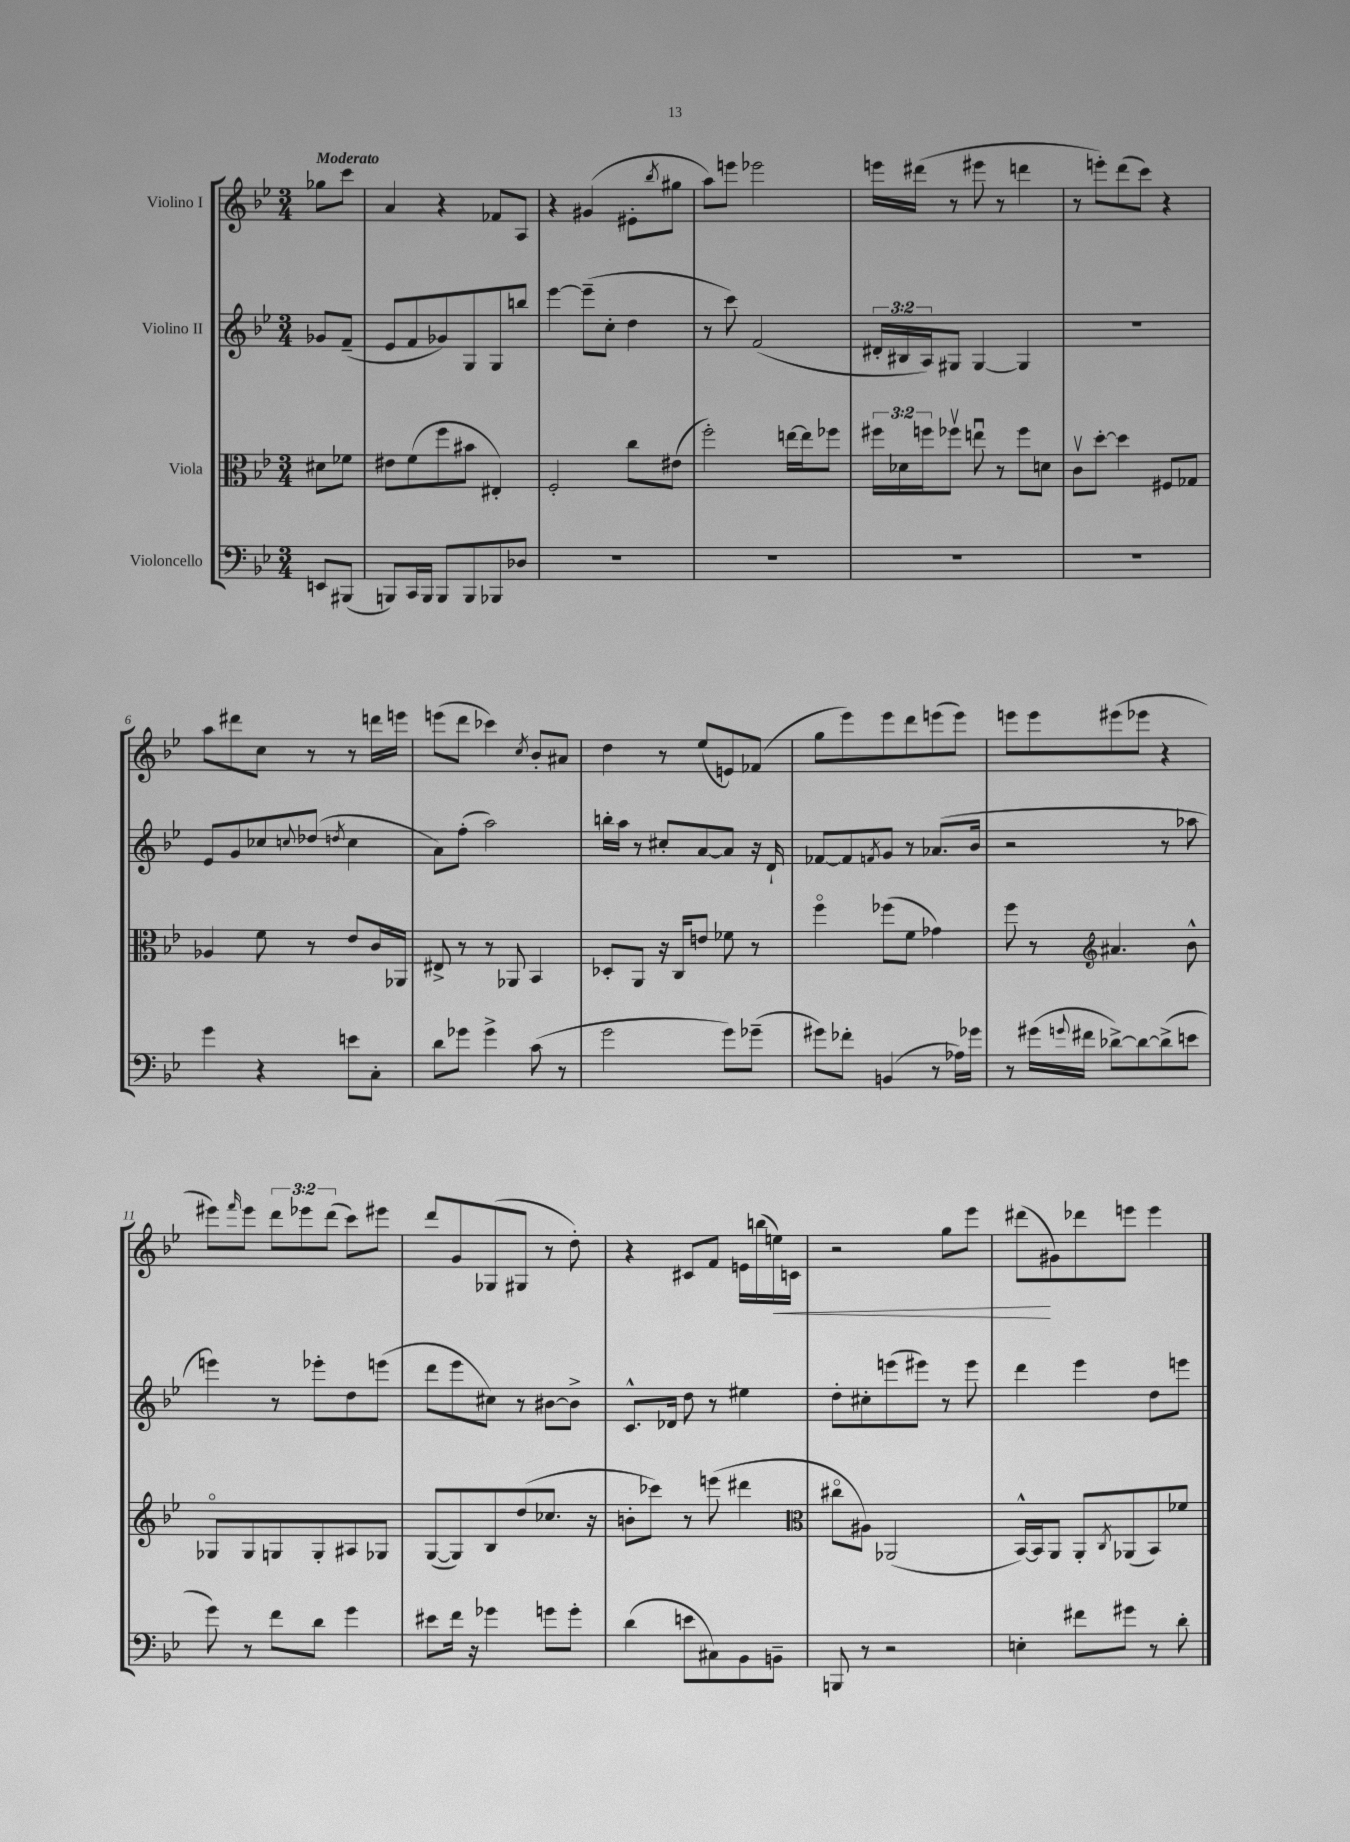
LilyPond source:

<<
\new StaffGroup <<
\new Staff = "s0" \with { instrumentName = "Violino I" } {
    \clef treble \key bes \major \numericTimeSignature \time 3/4 \override Staff.TupletNumber.text = #tuplet-number::calc-fraction-text \partial 4 \tempo "Moderato"
    ges''8 c'''8 |
    a'4 r4 fes'8 a8 |
    r4 gis'4( eis'8-. \acciaccatura { bes''8 } gis''8 |
    a''8) e'''8 ees'''2 |
    e'''16 dis'''16( r8 eis'''8 r8 d'''4 |
    r8 e'''8-.) d'''8( c'''8) r4 |
    a''8 dis'''8 c''8 r8 r8 d'''16 e'''16 |
    e'''8( d'''8 ces'''4) \acciaccatura { c''8 } bes'8-. ais'8 |
    d''4 r8 ees''8( e'8) fes'8( |
    g''8 ees'''8) ees'''8 d'''8 e'''8( e'''8) |
    e'''8 e'''8 eis'''8( ees'''8 r4 |
    eis'''8) \grace { f'''16 } eis'''8 \tuplet 3/2 { d'''8 ees'''8 d'''8( } c'''8) eis'''8 |
    d'''8 g'8 ges8( gis8 r8 d''8-.) |
    r4 cis'8 f'8 e'16 b''16( e''16\<) c'16 |
    r2 g''8 ees'''8 |
    dis'''8\!( gis'8) des'''8 e'''8 e'''4 \bar "|." |
}
\new Staff = "s1" \with { instrumentName = "Violino II" } {
    \clef treble \key bes \major \numericTimeSignature \time 3/4 \override Staff.TupletNumber.text = #tuplet-number::calc-fraction-text \partial 4
    ges'8 f'8--( |
    ees'8 f'8 ges'8) g8 g8 b''8 |
    ees'''4~ ees'''8--( c''8-. d''4 |
    r8 c'''8) f'2( |
    \tuplet 3/2 { dis'16-. bis16 a16) } gis8 gis4~ gis4 |
    R2. |
    ees'8 g'8 ces''8 \appoggiatura { c''8 } des''8( \acciaccatura { d''8 } c''4 |
    a'8) f''8-.( a''2) |
    b''16-. a''16 r8 cis''8-. a'8~ a'8 r16 d'16-! |
    fes'8~ fes'8 \acciaccatura { f'8 } g'8 r8 aes'8.( bes'16 |
    r2 r8 aes''8 |
    e'''4) r8 ees'''8-. d''8 e'''8( |
    d'''8 ees'''8 cis''8) r8 bis'8~ bis'8-> |
    c'8.-^ des'16 d''8 r8 eis''4 |
    d''8-. cis''8-. e'''8( eis'''8) r8 eis'''8 |
    d'''4 ees'''4 d''8 e'''8 \bar "|." |
}
\new Staff = "s2" \with { instrumentName = "Viola" } {
    \clef alto \key bes \major \numericTimeSignature \time 3/4 \override Staff.TupletNumber.text = #tuplet-number::calc-fraction-text \partial 4
    dis'8 fes'8 |
    eis'8 f'8( f''8 bis'8 eis4-.) |
    f2-. c''8 eis'8( |
    f''2-.) e''16~ e''16 fes''8 |
    \tuplet 3/2 { fis''16 des'16 f''16 } fes''8\upbow e''8\downbow r8 fes''8 d'8 |
    c'8\upbow d''8~-. d''4 fis8 ges8 |
    aes4 f'8 r8 ees'8 c'16 aes,16 |
    eis8-> r8 r8 aes,8 bes,4 |
    des8-. a,8 r16 c16 e'8 fes'8 r8 |
    f''4\flageolet fes''8( f'8 ges'4) |
    f''8 r8 \clef treble ais'4. bes'8-^ |
    ges8\flageolet ges8 g8 g8-. ais8 ges8 |
    g8~( g8) bes8 d''8( ces''8. r16 |
    b'8-. ces'''8) r8 e'''8( dis'''4 |
    \clef alto cis''8\flageolet ais8) aes,2( |
    bes,16~-^) bes,16 a,8 a,8-. \acciaccatura { c8 } aes,8( bes,8) fes'8 \bar "|." |
}
\new Staff = "s3" \with { instrumentName = "Violoncello" } {
    \clef bass \key bes \major \numericTimeSignature \time 3/4 \partial 4
    e,8 bis,,8( |
    b,,8) c,16 b,,16 b,,8 b,,8 bes,,8 des8 |
    R2. |
    R2. |
    R2. |
    R2. |
    g'4 r4 e'8 c8-. |
    d'8 ges'8 ges'4-> c'8( r8 |
    g'2 g'8) ges'8--( |
    gis'8) fes'8-. b,4( r8 aes16) ges'16 |
    r8 gis'16( \appoggiatura { g'8 } fis'16 des'8~->) des'8~ des'8->( e'8 |
    g'8) r8 f'8 d'8 g'4 |
    eis'8 f'16 r16 ges'4 g'8 g'8-. |
    d'4( e'8 cis8) bes,8 b,8-- |
    b,,8 r8 r2 |
    e4-. fis'8 gis'8 r8 d'8-. \bar "|." |
}
>>
>>
